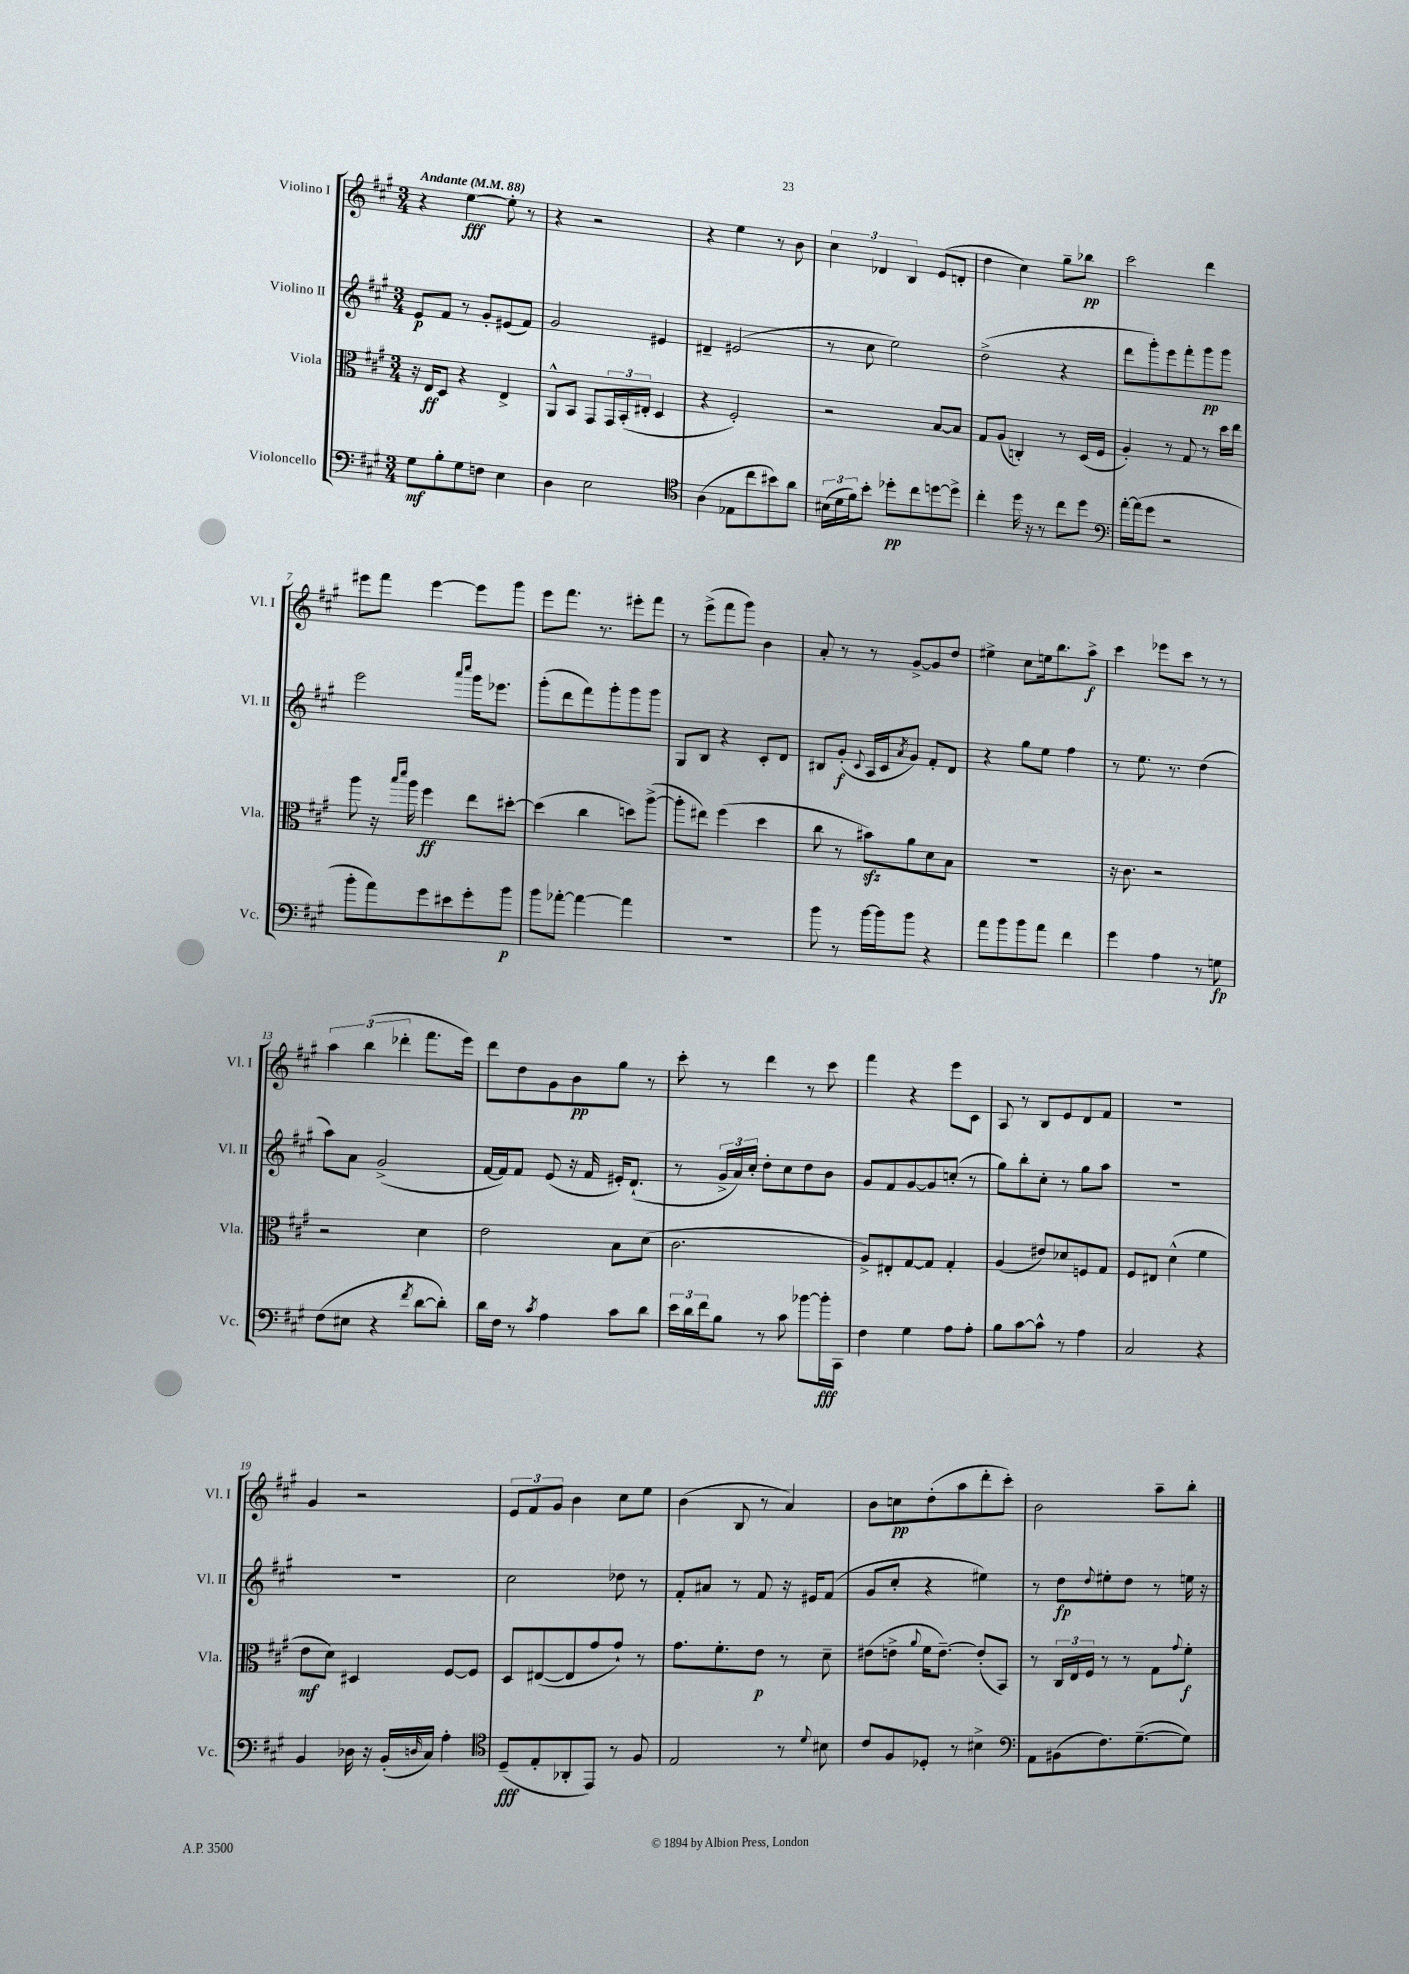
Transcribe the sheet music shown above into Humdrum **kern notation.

**kern	**kern	**kern	**kern
*staff4	*staff3	*staff2	*staff1
*clefF4	*clefC3	*clefG2	*clefG2
*k[f#c#g#]	*k[f#c#g#]	*k[f#c#g#]	*k[f#c#g#]
*M3/4	*M3/4	*M3/4	*M3/4
*MM88	*MM88	*MM88	*MM88
8G#	16r	8e	4r
.	16E	.	.
8B'	8D	8f#	.
8G#	4r	8r	[4ee
8F	.	8g#'	.
4E	4E^	(8e#	8ee']
.	.	8f#)	8r
=	=	=	=
4D	8AA^^	2g#	4r
.	8BB	.	.
2E	8GG#	.	2r
.	24GG#	.	.
.	(24BB'	.	.
.	24E#'	.	.
.	4D	4e#	.
=	=	=	=
*clefC4	*	*	*
(4A	4r	4d#~	4r
8E-	2F#')	(2e#	4ee
8cc#	.	.	.
8b#)	.	.	8r
8a	.	.	8b
=	=	=	=
(24B#	2r	8r	6cc#
24d	.	.	.
24f#)	.	.	.
8b'	.	8cc#	.
.	.	.	6d-
8dd-'	.	2ee)	.
.	.	.	6B
8cc#	.	.	.
[8dd	[8B	.	(8e
8dd^]	8B]	.	8d'
=	=	=	=
4cc#'	8G#	(2dd^	4dd
.	(8A	.	.
16dd	4C')	.	4cc#)
16r	.	.	.
8r	.	.	.
8cc#	8r	4r	8gg#~
8dd	(16D	.	8bb-
.	16F#	.	.
=	=	=	=
*clefF4	*	*	*
[16a'	4A')	8ddd	2ccc#
(16a]	.	.	.
8g#	.	8ggg#')	.
2r	8r	8eee	.
.	8G#	8fff#'	.
.	8r	8ggg#	4ddd
.	16dd	8ggg#	.
.	16ee	.	.
=	=	=	=
8b'	8aa	2eee	8eee#
8a)	16r	.	8fff#
.	16qqbb	.	.
.	16qqddd	.	.
.	16aa	.	.
8g#	4ff#	.	[4eee#
8e#	.	.	.
.	.	16qqaaa	.
.	.	16qqcccc#	.
8g#'	8ee	16ggg#	8eee#]
.	.	8.eee-	.
8b	[8dd#'	.	8ggg#
=	=	=	=
8b	(4dd#]	(8ggg#'	8eee
[8a-'	.	8ddd	8.fff#
4a-_	4cc#	8fff#)	.
.	.	.	8.r
.	.	8ggg#'	.
4a-]	8dd)	8ggg#	8eee#'
.	([8aa^	8ggg#	8fff#
=	=	=	=
2.r	8aa']	8G#	8r
.	8ee#)	8B	(8eee^
.	(4ff#	4r	8fff#
.	.	.	8ggg#)
.	4dd	8c#'	4b
.	.	8d	.
=	=	=	=
8b	8cc#	8B#	8a'
8r	8r	(8g#'	8r
.	.	8qqc#	.
[16b	8b#)	16A	8r
16b]	.	16c#	.
.	.	8qa	.
8b	8a	8g#)	[8g#^
4r	8d	8f#'	8g#]
.	8B	8d	8dd
=	=	=	=
8a	2.r	4r	4ee#^
8b	.	.	.
8b	.	8gg#	8cc#
8a	.	8ee	16ee
.	.	.	8.bb
4f#	.	4ff#	.
.	.	.	8aa^
=	=	=	=
4g#	16r	8r	4ccc#
.	8.c#	.	.
.	.	8.ee	.
4A	2r	.	8eee-
.	.	8.r	.
.	.	.	8ccc#
8r	.	(4dd	8r
8G	.	.	8r
=	=	=	=
(8F#	2r	8aa)	6aa
8E#	.	8a	.
.	.	.	(6bb
4r	.	(2g#^	.
.	.	.	6ddd-'
8qf#	.	.	.
[8d	4d	.	8.fff#
8d'])	.	.	.
.	.	.	16eee)
=	=	=	=
16d	2e	[16f#	8ddd
16F#	.	16f#])	.
8r	.	8f#	8dd
8qc#	.	.	.
4A	.	(8e	8g#
.	.	16r	8b
.	.	16f#	.
8c#	8B	16e#')	8gg#
.	.	(8.d`	.
8d	(8d	.	8r
=	=	=	=
24e	2.c#	8r	8ccc#'
24d	.	.	.
24f#	.	.	.
8B	.	24g#^	8r
.	.	24a)	.
.	.	24cc#'	.
8r	.	8dd'	4ddd
8c#	.	8cc#	.
[8b-	.	8dd	8r
16b-']	.	8b	8ccc#
16CC#	.	.	.
=	=	=	=
4F#	8A^)	8g#	4fff#
.	8E#'	8f#	.
4G#	[8G#	[8g#	4r
.	8G#]	8g#]	.
8A	4G#'	(8cc'	8eee
8A'	.	8r	8c#
=	=	=	=
8B	(4A	8gg#)	8A
[8c#	.	8bb'	8r
8c#^^]	8e#)	8cc#'	8B
8r	8d-	8r	8e
4A	8F	8gg#	8d
.	8G#	8aa	8f#
=	=	=	=
2C#	8F#	2.r	2.r
.	8E#	.	.
.	(4d^^	.	.
4r	4f#	.	.
=	=	=	=
4BB	8e	2.r	4g#
.	8d)	.	.
16D-	4D#	.	2r
16r	.	.	.
(16BB'	.	.	.
16qqD	.	.	.
16C#)	.	.	.
4A'	[8F#	.	.
.	8F#]	.	.
=	=	=	=
*clefC4	*	*	*
(8D~	8D	2cc#	12e
.	.	.	12f#
8E'	([8E#	.	.
.	.	.	12g#
8AA-'	8E#]	.	4b
8EE)	8g#	.	.
8r	8g#`)	8dd-	8cc#
8F#	8r	8r	8ee
=	=	=	=
2E	8.g#	8f#'	(4b
.	.	8a#	.
.	8.f#'	.	.
.	.	8r	8B
.	8e	8f#	8r
8r	8r	16r	4a)
.	.	16e#	.
8qqd	.	.	.
8B#	8d~	(8f#	.
=	=	=	=
8c#	(8e#	8g#	8b
8F#	8e^	8cc#'	8cc
.	8qqa	.	.
8D-'	16f#	4r	(8dd'
.	[8.e~)	.	.
8r	.	.	8aa
4B#^	(8e']	4ee#)	8ddd'
.	8BB)	.	8ccc#')
=	=	=	=
*clefF4	*	*	*
8AA	8r	8r	2b
(8BB#	24C#	8dd	.
.	24E	.	.
.	24F#	.	.
.	.	8qqdd	.
8.F#)	8r	8ee#'	.
.	8r	8dd	.
([8.G#~	.	.	.
.	8G#	8r	8aa~
.	8qqg#	.	.
8G#])	8f#'	16ee	8bb'
.	.	16r	.
==	==	==	==
*-	*-	*-	*-
